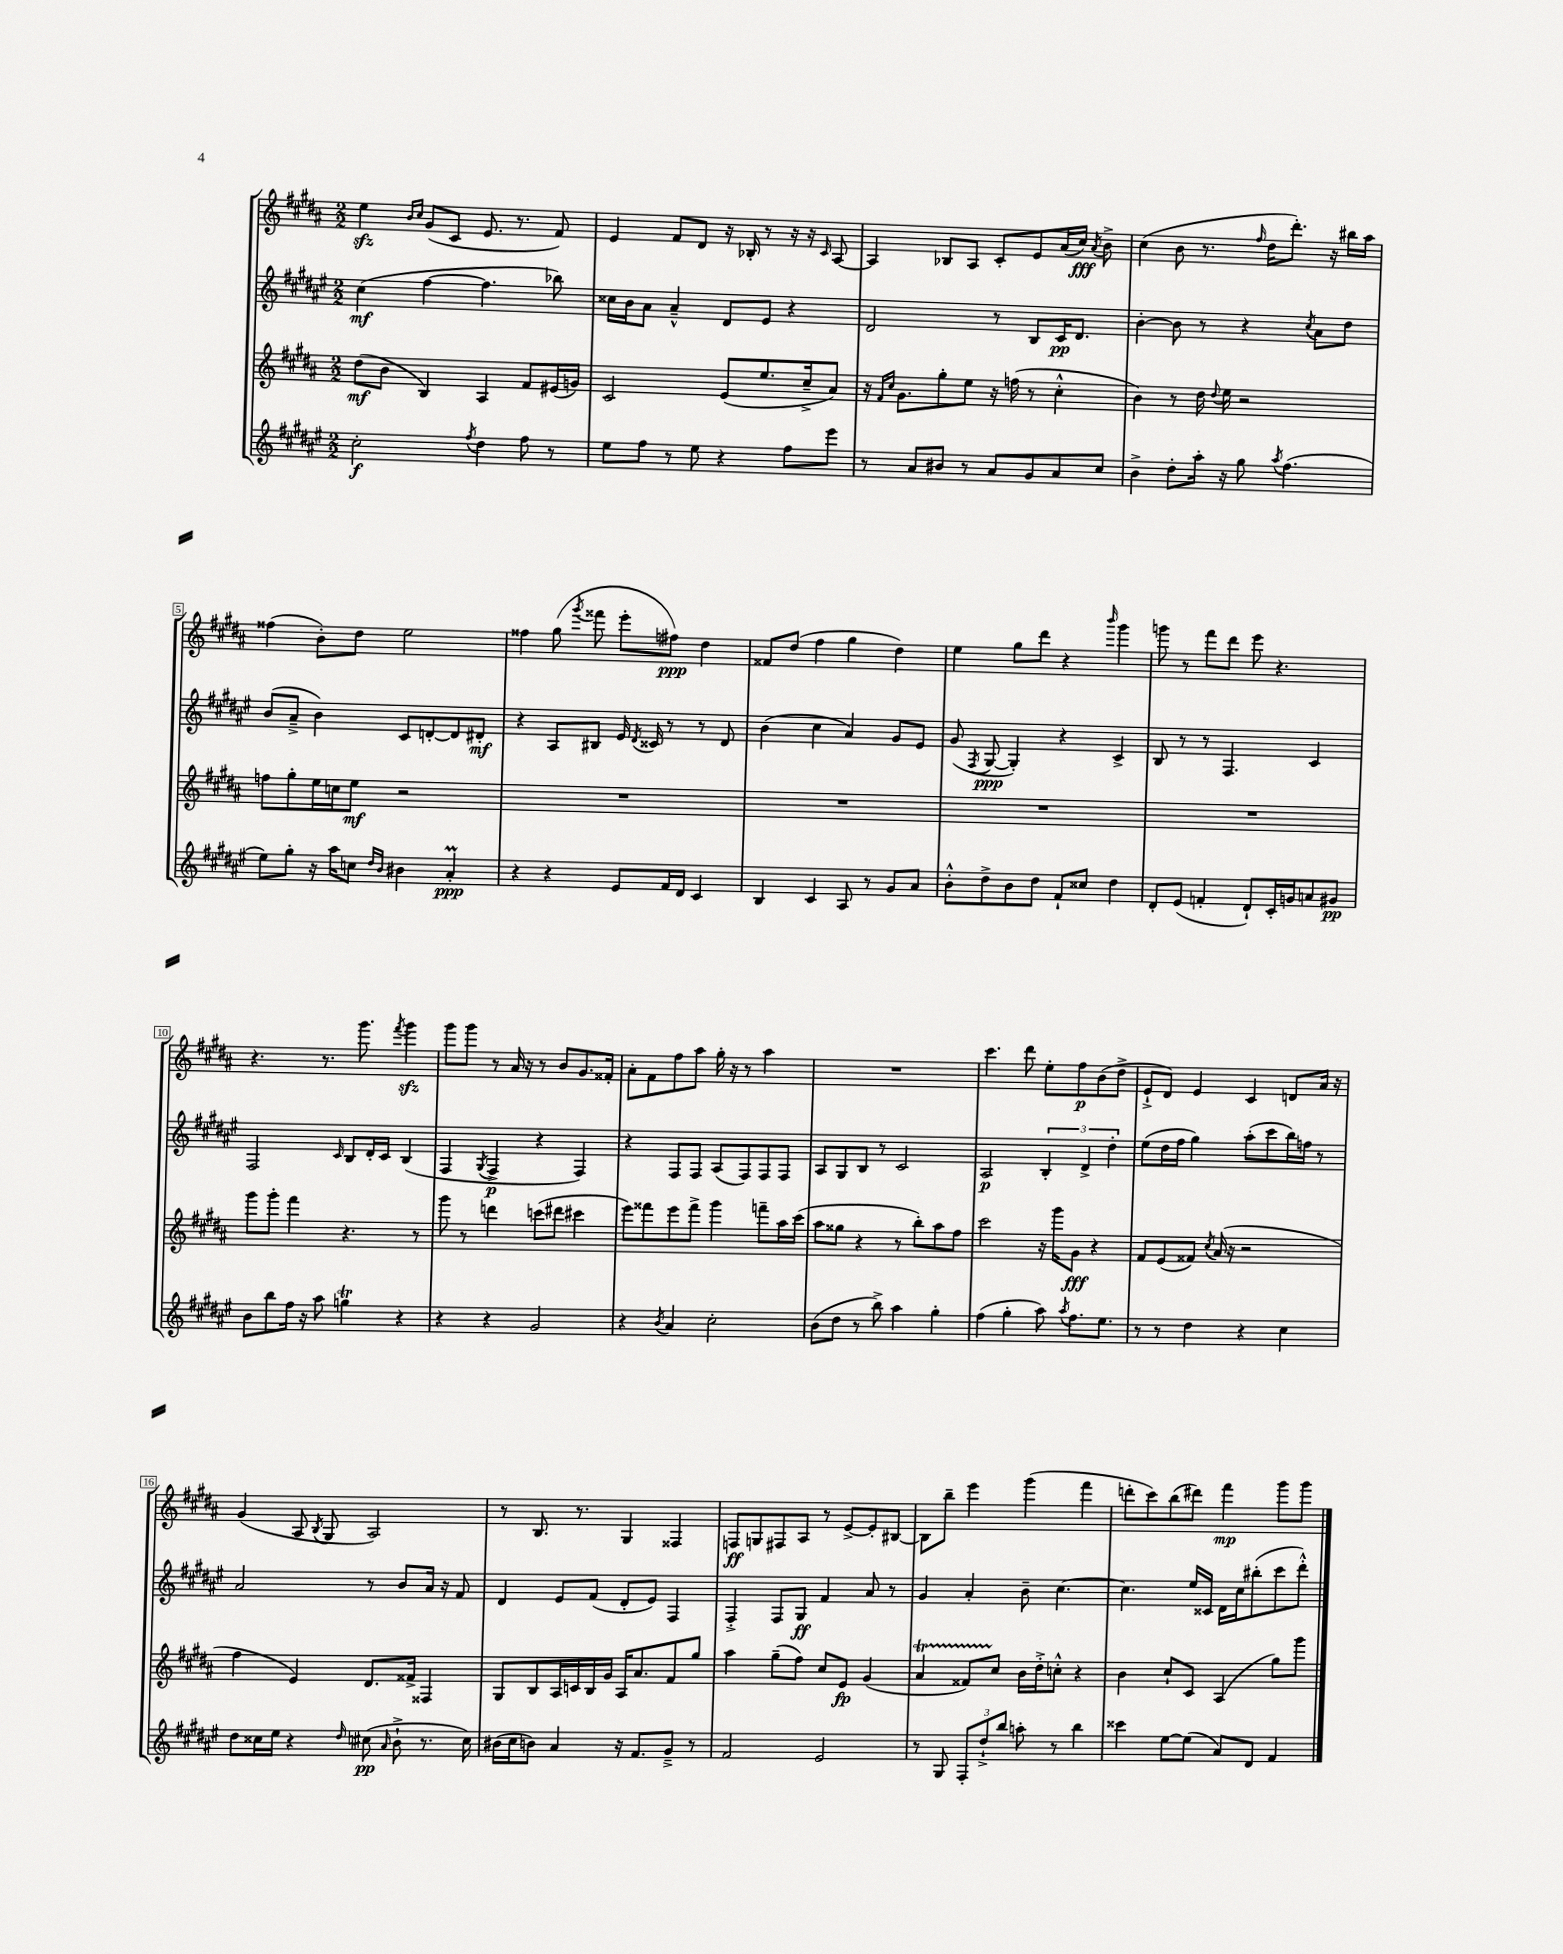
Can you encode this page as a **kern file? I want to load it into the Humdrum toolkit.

**kern	**dynam	**kern	**dynam	**kern	**dynam	**kern	**dynam
*part4	*part4	*part3	*part3	*part2	*part2	*part1	*part1
*staff4	*staff4	*staff3	*staff3	*staff2	*staff2	*staff1	*staff1
*clefG2	*	*clefG2	*	*clefG2	*	*clefG2	*
*k[f#c#g#d#a#e#]	*	*k[f#c#g#d#a#]	*	*k[f#c#g#d#a#e#]	*	*k[f#c#g#d#a#]	*
*M2/2	*	*M2/2	*	*M2/2	*	*M2/2	*
=1	=1	=1	=1	=1	=1	=1	=1
2cc#'\	f	(8dd#\L	mf	(4cc#\	mf	4eezz\	.
.	.	8b\J	.	.	.	.	.
.	.	.	.	.	.	16qqb/LL	.
.	.	.	.	.	.	16qqcc#/JJ	.
.	.	4B/)	.	[4ff#\	.	(8g#/L	.
.	.	.	.	.	.	8c#/J	.
8qff#/	.	.	.	.	.	.	.
4dd#\	.	4A#/	.	4.ff#\]	.	8.e/	.
.	.	.	.	.	.	8.r	.
8ff#\	.	8f#/L	.	.	.	.	.
8r	.	(16e#X/L	.	8bb-X\)	.	8f#/)	.
.	.	16gn/JJ)	.	.	.	.	.
=2	=2	=2	=2	=2	=2	=2	=2
8ee#\L	.	2c#/	.	16cc##X\LL	.	4e/	.
.	.	.	.	16b\J	.	.	.
8ff#\J	.	.	.	8a#\J	.	.	.
8r	.	.	.	4a#~^^/	.	8f#/L	.
8ee#\	.	.	.	.	.	8d#/J	.
4r	.	(8e/L	.	8d#/L	.	16r	.
.	.	.	.	.	.	16B-X'/	.
.	.	8.ee/	.	8e#/J	.	8r	.
8ff#\L	.	.	.	4r	.	16r	.
.	.	16cc#~^/k	.	.	.	16r	.
.	.	.	.	.	.	16qqc#/	.
8eee#\J	.	8a#/J)	.	.	.	[8A#/	.
=3	=3	=3	=3	=3	=3	=3	=3
8r	.	16r	.	2d#/	.	4A#/]	.
.	.	16qqf#/LL	.	.	.	.	.
.	.	16qqcc#/JJ	.	.	.	.	.
.	.	8.g#\L	.	.	.	.	.
8a#/L	.	.	.	.	.	.	.
8b#X/J	.	8gg#'\	.	.	.	8B-X/L	.
8r	.	8ee\J	.	.	.	8A#/J	.
8a#/L	.	16r	.	8r	.	8c#'/L	.
.	.	(16ffn\	.	.	.	.	.
8g#/	.	8r	.	8B/L	.	8e/	.
8a#/	.	4cc#'^^\	.	16c#/K	pp	(16a#/L	.
.	.	.	.	8.d#/J	.	16cc#/JJ)	fff
.	.	.	.	.	.	8qa#/	.
8cc#/J	.	.	.	.	.	8b^\	.
=4	=4	=4	=4	=4	=4	=4	=4
4b^\	.	4b\)	.	[4b'\	.	(4cc#\	.
8dd#'\L	.	8r	.	8b\]	.	8b\	.
16aa#'\Jk	.	16dd#\	.	8r	.	8.r	.
.	.	8qqdd#/	.	.	.	.	.
16r	.	16ee\	.	.	.	.	.
8gg#\	.	2r	.	4r	.	.	.
.	.	.	.	.	.	16qqff#/	.
.	.	.	.	.	.	16dd#\KL	.
8qaa#/	.	.	.	.	.	.	.
(4.ff#\	.	.	.	.	.	8.ddd#'\J)	.
.	.	.	.	8qcc#/	.	.	.
.	.	.	.	8a#\L	.	.	.
.	.	.	.	.	.	16r	.
.	.	.	.	8dd#\J	.	16bb#X\LL	.
.	.	.	.	.	.	16aa#\JJ	.
!!LO:LB:g=z
=5	=5	=5	=5	=5	=5	=5	=5
8ee#\L)	.	8ffn\L	.	(8b/L	.	(4ff##X\	.
8gg#'\J	.	8gg#'\	.	8a#~^/J	.	.	.
16r	.	16ee\L	.	4b\)	.	8b'\L)	.
16aa#\KL	.	16ccn\J	.	.	.	.	.
8ccn\J	.	8ee\J	mf	.	.	8dd#\J	.
16qqdd#/LL	.	.	.	.	.	.	.
16qqb/JJ	.	.	.	.	.	.	.
4b#X\	.	2r	.	8c#/L	.	2ee\	.
.	.	.	.	[8dn'/	.	.	.
4a#m'/	ppp	.	.	8d/]	.	.	.
.	.	.	.	8d#X'/J	mf	.	.
=6	=6	=6	=6	=6	=6	=6	=6
4r	.	1r	.	4r	.	4ff##X\	.
4r	.	.	.	8A#/L	.	(8gg#\	.
.	.	.	.	.	.	8qggg#/	.
.	.	.	.	8B#X/J	.	8fff##X\	.
8e#/L	.	.	.	16e#/	.	8eee'\L	.
.	.	.	.	8qd#/	.	.	.
.	.	.	.	16c##X/	.	.	.
16f#/L	.	.	.	8r	.	8ff#X\J)	ppp
16d#/JJ	.	.	.	.	.	.	.
4c#/	.	.	.	8r	.	4dd#\	.
.	.	.	.	8d#/	.	.	.
=7	=7	=7	=7	=7	=7	=7	=7
4B/	.	1r	.	(4b\	.	8f##X/L	.
.	.	.	.	.	.	(8dd#/J	.
4c#/	.	.	.	4cc#\	.	4ff#\	.
8A#/	.	.	.	4a#/)	.	4gg#\	.
8r	.	.	.	.	.	.	.
8g#/L	.	.	.	8g#/L	.	4dd#\)	.
8a#/J	.	.	.	8e#/J	.	.	.
=8	=8	=8	=8	=8	=8	=8	=8
8b'^^\L	.	1r	.	(8g#/	.	4ee\	.
.	.	.	.	8qF#/	.	.	.
8dd#^\	.	.	.	[8G#/	ppp	.	.
8b\	.	.	.	4G#'/])	.	8gg#\L	.
8dd#\J	.	.	.	.	.	8ddd#\J	.
8f#`/L	.	.	.	4r	.	4r	.
8cc##X/J	.	.	.	.	.	.	.
.	.	.	.	.	.	16qqbbb/	.
4dd#\	.	.	.	4c#^/	.	4ggg#\	.
=9	=9	=9	=9	=9	=9	=9	=9
8d#'/L	.	1r	.	8B/	.	8gggn\	.
(8e#/J	.	.	.	8r	.	8r	.
4fn'/	.	.	.	8r	.	8fff#\L	.
.	.	.	.	4.F#/	.	8ddd#\J	.
8d#`/L)	.	.	.	.	.	8eee\	.
16c#'/L	.	.	.	.	.	4.r	.
16gn/J	.	.	.	.	.	.	.
8an/	.	.	.	4c#/	.	.	.
8g#X/J	pp	.	.	.	.	.	.
!!LO:LB:g=z
=10	=10	=10	=10	=10	=10	=10	=10
8b\L	.	8ggg#\L	.	2F#/	.	4.r	.
8bb\	.	8ggg#'\J	.	.	.	.	.
16ff#\Jk	.	4fff#\	.	.	.	.	.
16r	.	.	.	.	.	.	.
8aa#\	.	.	.	.	.	8.r	.
.	.	.	.	16qqc#/	.	.	.
4ggnT\	.	4.r	.	8B/L	.	.	.
.	.	.	.	.	.	8.ggg#\	.
.	.	.	.	16d#'/L	.	.	.
.	.	.	.	16c#/JJ	.	.	.
.	.	.	.	.	.	8qfff#/	.
4r	.	.	.	(4B/	.	4ggg#zz\	.
.	.	8r	.	.	.	.	.
=11	=11	=11	=11	=11	=11	=11	=11
4r	.	8ggg#\	.	4F#/	.	8ggg#\L	.
.	.	8r	.	.	.	8ggg#\J	.
.	.	.	.	8qG#/	.	.	.
4r	.	4dddn\	.	4F#^/	p	8r	.
.	.	.	.	.	.	16a#/	.
.	.	.	.	.	.	16r	.
2g#/	.	(8cccn\L	.	4r	.	8r	.
.	.	8ddd#X\J	.	.	.	8b/L	.
.	.	4ccc#X\	.	4F#/)	.	8.g#/	.
.	.	.	.	.	.	16f##X'/Jk	.
=12	=12	=12	=12	=12	=12	=12	=12
4r	.	8eee\L)	.	4r	.	8a#'\L	.
.	.	8fff##X\	.	.	.	8f#\	.
8qb/	.	.	.	.	.	.	.
4a#/	.	8eee\	.	8F#/L	.	8ff#\	.
.	.	8fff##^\J	.	8F#/J	.	8aa#\J	.
2cc#'\	.	4ggg#\	.	(8A#/L	.	16gg#'\	.
.	.	.	.	.	.	16r	.
.	.	.	.	8F#/)	.	8r	.
.	.	8fffn~\L	.	8F#/	.	4aa#\	.
.	.	16aa#\L	.	8F#/J	.	.	.
.	.	(16ccc#\JJ	.	.	.	.	.
=13	=13	=13	=13	=13	=13	=13	=13
(8b\L	.	8aa#\L	.	8A#/L	.	1r	.
8dd#\J	.	8gg##X\J	.	8G#/	.	.	.
8r	.	4r	.	8B/J	.	.	.
8bb^\)	.	.	.	8r	.	.	.
4aa#\	.	8r	.	2c#/	.	.	.
.	.	8bb'\L)	.	.	.	.	.
4gg#'\	.	8aa#\	.	.	.	.	.
.	.	8ff#\J	.	.	.	.	.
=14	=14	=14	=14	=14	=14	=14	=14
(4ff#\	.	2ccc#\	.	2A#/	p	4.ccc#\	.
4gg#'\	.	.	.	.	.	.	.
.	.	.	.	.	.	8ddd#\	.
8aa#\)	.	16r	.	6B'/	.	8ee'\L	.
.	.	16ggg#\KL	.	.	.	.	.
8qaa#/	.	.	.	.	.	.	.
8.ff#\L	.	8g#\J	fff	.	.	8ff#\	p
.	.	.	.	6d#^/	.	.	.
.	.	4r	.	.	.	(8b\	.
8.ee#\J	.	.	.	.	.	.	.
.	.	.	.	6dd#'\	.	.	.
.	.	.	.	.	.	8dd#^\J	.
=15	=15	=15	=15	=15	=15	=15	=15
8r	.	8f#/L	.	(8ee#\L	.	8e`^/L	.
8r	.	(8e/	.	16dd#\L	.	8d#/J)	.
.	.	.	.	16ff#\JJ	.	.	.
4dd#\	.	8f##X/J)	.	4gg#\)	.	4e/	.
.	.	8qcc#/	.	.	.	.	.
.	.	(16a#/	.	.	.	.	.
.	.	16r	.	.	.	.	.
4r	.	2r	.	(8aa#'\L	.	4c#/	.
.	.	.	.	8ccc#\	.	.	.
4cc#\	.	.	.	16bb\L)	.	8dn/L	.
.	.	.	.	16ffn\JJ	.	.	.
.	.	.	.	8r	.	16a#/Jk	.
.	.	.	.	.	.	16r	.
!!LO:LB:g=z
=16	=16	=16	=16	=16	=16	=16	=16
8dd#\L	.	4ff#\	.	2a#/	.	(4g#/	.
16cc##X\L	.	.	.	.	.	.	.
16ee#\JJ	.	.	.	.	.	.	.
4r	.	4e/)	.	.	.	8A#/	.
.	.	.	.	.	.	8qB/	.
.	.	.	.	.	.	8G#/	.
16qqdd#/	.	.	.	.	.	.	.
(8cc#X\	pp	8.d#/L	.	8r	.	2A#/)	.
16qqa#/	.	.	.	.	.	.	.
8b`^\	.	.	.	8b/L	.	.	.
.	.	16f##X^/Jk	.	.	.	.	.
8.r	.	4F##X/	.	16a#/Jk	.	.	.
.	.	.	.	16r	.	.	.
.	.	.	.	8f#/	.	.	.
16cc#\)	.	.	.	.	.	.	.
=17	=17	=17	=17	=17	=17	=17	=17
(16b#X\LL	.	8G#/L	.	4d#/	.	8r	.
16cc#\J	.	.	.	.	.	.	.
8bn\J)	.	8B/	.	.	.	8.B/	.
4a#/	.	16A#/L	.	8e#/L	.	.	.
.	.	16cn/	.	.	.	8.r	.
.	.	16B/	.	(8f#/J	.	.	.
.	.	16g#/JJ	.	.	.	.	.
16r	.	16A#/KL	.	8d#'/L	.	4G#/	.
8.f#/L	.	8.a#/	.	.	.	.	.
.	.	.	.	8e#/J)	.	.	.
8g#~^/J	.	8f#/	.	4F#/	.	4F##X/	.
8r	.	8gg#/J	.	.	.	.	.
=18	=18	=18	=18	=18	=18	=18	=18
2f#/	.	4aa#\	.	4F#'^/	.	8Fn/L	ff
.	.	.	.	.	.	8Gn/	.
.	.	(8gg#~\L	.	8F#/L	.	8F#X/	.
.	.	8ff#\J)	.	8G#/J	ff	8A#/J	.
2e#/	.	8cc#/L	.	4f#/	.	8r	.
.	.	8e/J	fp	.	.	[8e^/L	.
.	.	(4g#/	.	8a#/	.	8e'/]	.
.	.	.	.	8r	.	[8B#X/J	.
=19	=19	=19	=19	=19	=19	=19	=19
8r	.	4a#t/	.	4g#/	.	8B#\L]	.
8G#/	.	.	.	.	.	8bb~\J	.
12F#'/L	.	8f##XTTT/L)	.	4a#'/	.	4eee\	.
12dd#`^/	.	.	.	.	.	.	.
.	.	8cc#/J	.	.	.	.	.
12bb/J	.	.	.	.	.	.	.
8aan'\	.	16b\LL	.	8b~\	.	(4ggg#\	.
.	.	16dd#'^\J	.	.	.	.	.
8r	.	8ccn'^^\J	.	[4.cc#\	.	.	.
4bb\	.	4r	.	.	.	4fff#\	.
=20	=20	=20	=20	=20	=20	=20	=20
4ccc##X\	.	4b\	.	4.cc#\]	.	8dddn'\L	.
.	.	.	.	.	.	8ccc#\)	.
[8ee#\L	.	8cc#`/L	.	.	.	(8bb\	.
(8ee#\J]	.	8c#/J	.	16ee#/LL	.	8ddd#X\J)	.
.	.	.	.	16c##X/JJ	.	.	.
8a#/L)	.	(4A#/	.	16d#\LL	.	4fff#\	mp
.	.	.	.	16cc#\J	.	.	.
8d#/J	.	.	.	(8bb#X'\	.	.	.
4f#/	.	8gg#\L)	.	8ccc#\	.	8ggg#\L	.
.	.	8ggg#\J	.	8ddd#'^^\J)	.	8ggg#\J	.
==	==	==	==	==	==	==	==
*-	*-	*-	*-	*-	*-	*-	*-
